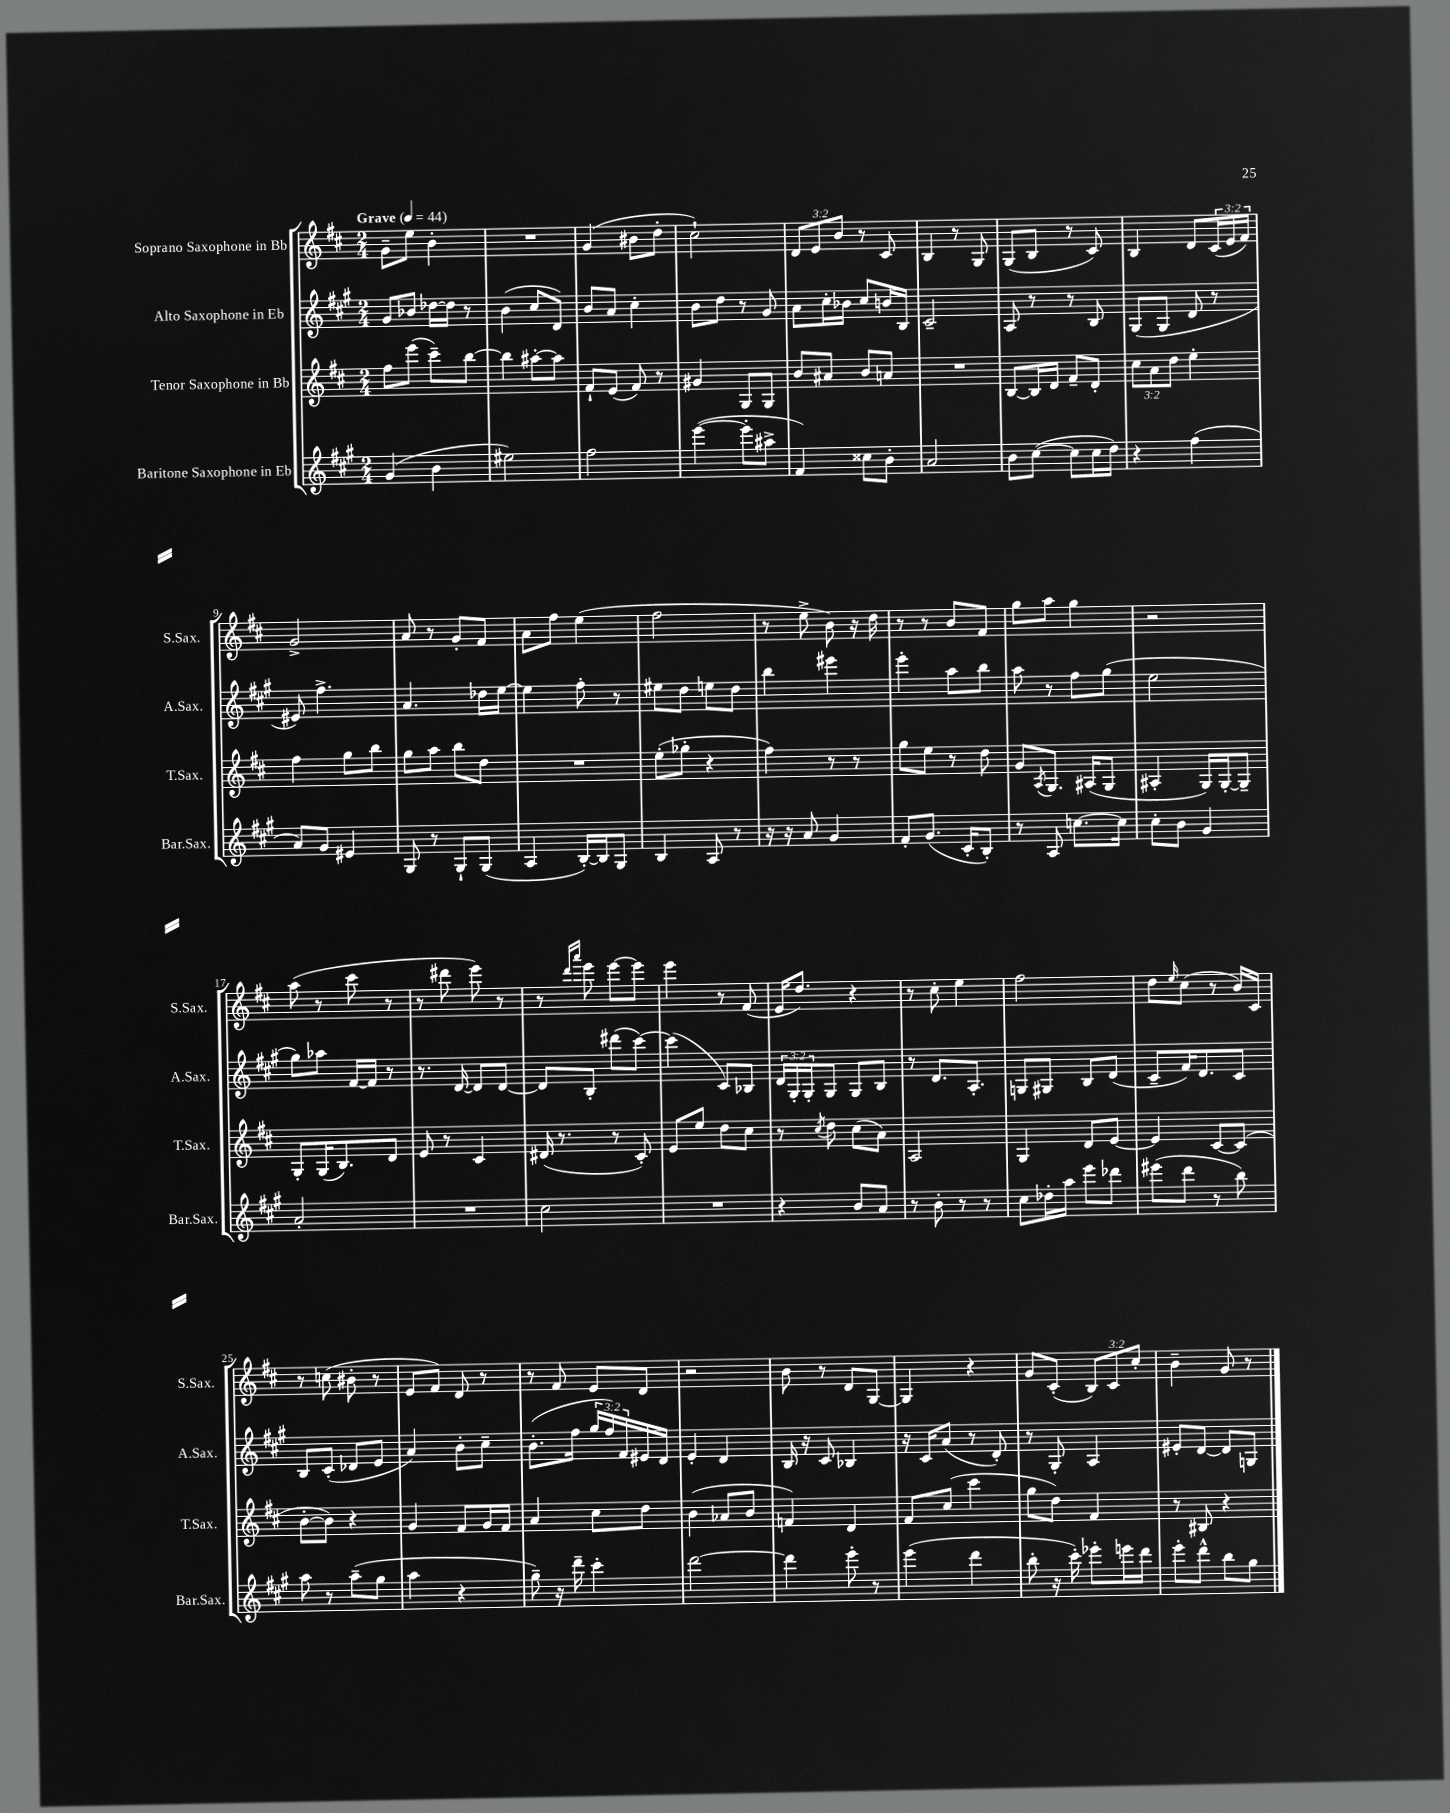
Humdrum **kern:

**kern	**kern	**kern	**kern
*staff4	*staff3	*staff2	*staff1
*clefG2	*clefG2	*clefG2	*clefG2
*k[f#c#g#]	*k[f#c#]	*k[f#c#g#]	*k[f#c#]
*M2/4	*M2/4	*M2/4	*M2/4
*MM44	*MM44	*MM44	*MM44
(4g#	8ff#	8g#	8g~
.	(8eee	8b-	8ee
4b	8ccc#~)	[16dd-	4b'
.	.	16dd-]	.
.	[8bb	8r	.
=	=	=	=
2ee#)	4bb]	(4b	2r
.	[8aa#'	8cc#	.
.	8aa#]	8d)	.
=	=	=	=
2ff#	8f#`	8b	(4g
.	(8e	8a	.
.	8f#)	4cc#'	8b#
.	8r	.	8dd'
=	=	=	=
([4eee	4g#	8b	2cc#`)
.	.	8dd	.
8eee']	8G	8r	.
8aa#^	8G	8g#	.
=	=	=	=
4f#)	8b	8a	12d
.	.	.	12e
.	8a#	16cc#'	.
.	.	.	12b
.	.	16b-	.
8cc##	8b	8cc#	8r
8b'	8a	16b	8c#
.	.	16B	.
=	=	=	=
2a	2r	2c#~	4B
.	.	.	8r
.	.	.	8G
=	=	=	=
8b	[8B	8A	(8G
([8cc#	16B]	8r	8B
.	16d	.	.
8cc#]	8f#~	8r	8r
16cc#	8d'	8B	8c#)
16dd)	.	.	.
=	=	=	=
4r	12cc#	(8G#	4B
.	12a	.	.
.	.	8G#	.
.	12dd	.	.
(4ff#	4ee'	8d	8d
.	.	8r	(24c#
.	.	.	24e
.	.	.	24f#)
=	=	=	=
8a)	4ff#	8e#)	2g^
8g#	.	4.ff#^	.
4e#	8gg	.	.
.	8bb	.	.
=	=	=	=
8G#	8gg	4.a	8a
8r	8aa	.	8r
8G#`	8bb	.	8g'
(8G#	8dd	16dd-	8f#
.	.	[16ee	.
=	=	=	=
4A	2r	4ee]	8a
.	.	.	8ff#
[16B')	.	8ff#'	(4ee
16B]	.	.	.
8G#	.	8r	.
=	=	=	=
4B	(8ee'	8ee#	2ff#
.	8gg-'	8dd	.
8A	4r	8ee	.
8r	.	8dd	.
=	=	=	=
16r	4ff#)	4bb	8r
16r	.	.	.
8a	.	.	8ee^
4g#	8r	4eee#	8b)
.	8r	.	16r
.	.	.	16dd
=	=	=	=
8f#'	8gg	4eee'	8r
(8.g#	8ee	.	8r
.	8r	8aa	8b
16c#'	.	.	.
8B')	8dd	8bb	8f#
=	=	=	=
8r	8g	8aa	8gg
.	8qA	.	.
8A	8.G	8r	8aa
[8.cc	.	8ff#	4gg
.	(16A#	.	.
.	8G	(8gg#	.
16cc]	.	.	.
=	=	=	=
8cc#'	4A#'	2ee	2r
8b	.	.	.
4g#	16G)	.	.
.	[16G'	.	.
.	8G~]	.	.
=	=	=	=
2a'	8G'	8gg#)	(8aa
.	(16G	8aa-	8r
.	8.B)	.	.
.	.	[16f#	8ccc#
.	.	16f#]	.
.	8d	8r	8r
=	=	=	=
2r	8e	8.r	8r
.	8r	.	8ddd#
.	.	[16d	.
.	4c#	8d]	8eee)
.	.	[8d	8r
=	=	=	=
2cc#	(16d#	8d]	8r
.	8.r	.	.
.	.	.	16qqddd
.	.	.	16qqaaa
.	.	8B'	8eee
.	8r	(8ddd#	[8eee
.	8c#')	[8ccc#)	8eee]
=	=	=	=
2r	8e	(4ccc#]	4eee
.	8ee	.	.
.	8dd	8c#)	8r
.	8cc#	8B-	(8f#
=	=	=	=
4r	8r	24d	16e
.	.	24G#'	.
.	.	.	8.dd)
.	.	24G#'	.
.	8qcc#	.	.
.	8dd	8G#	.
8b	(8cc#	8G#	4r
8a	8a)	8B	.
=	=	=	=
8r	2A	8r	8r
8b'	.	8.d	8cc#'
8r	.	.	4ee
.	.	8.A'	.
8r	.	.	.
=	=	=	=
8cc#	4G	8G	2ff#
16dd-'	.	8G#	.
16aa	.	.	.
8eee	8d	8B	.
8ddd-	[8e	(8d	.
=	=	=	=
(8eee#	4e]	8c#~	8dd
.	.	.	16qqee
8ddd	.	16f#)	(8cc#
.	.	8.d	.
8r	[8c#	.	8r
8bb)	(8c#]	8c#	16b)
.	.	.	16c#
=	=	=	=
8aa	[8b'	8B	8r
8r	8b])	(8c#'	(8cc
(8aa~	4r	8d-	8b#'
8gg#	.	8e	8r
=	=	=	=
4aa	4g	4a)	8e
.	.	.	8f#)
4r	8f#	8b'	8d
.	16g	8cc#~	8r
.	16f#	.	.
=	=	=	=
8gg#~)	4a	(8.b'	8r
16r	.	.	8f#
16ddd~	.	16ff#	.
4ccc#'	8cc#	24gg#	8e
.	.	24ff#)	.
.	.	24f#	.
.	8dd	16e#	8d
.	.	16d	.
=	=	=	=
[2ddd	(4b	4e'	2r
.	8a-	4d	.
.	8b	.	.
=	=	=	=
4ddd]	4f)	16B	8b
.	.	16r	.
.	.	8c#	8r
8eee'	4d	4B-	8d
8r	.	.	[8G
=	=	=	=
(4eee	8f#	16r	4G]
.	.	16c#	.
.	(8cc#	(8a	.
4ddd	4ccc#	8r	4r
.	.	8d')	.
=	=	=	=
8bb'	8gg	8r	8g
16r	8dd)	8G#'	(8c#'
16ccc#')	.	.	.
8eee-'	4f#	4A	12B)
.	.	.	12c#
16eee	.	.	.
.	.	.	12cc#'
16ddd	.	.	.
=	=	=	=
8eee'	8r	8e#'	4b~
8ddd^^	8B#	[8d	.
8bb	4r	8d]	8g
8gg#	.	8G	8r
==	==	==	==
*-	*-	*-	*-
